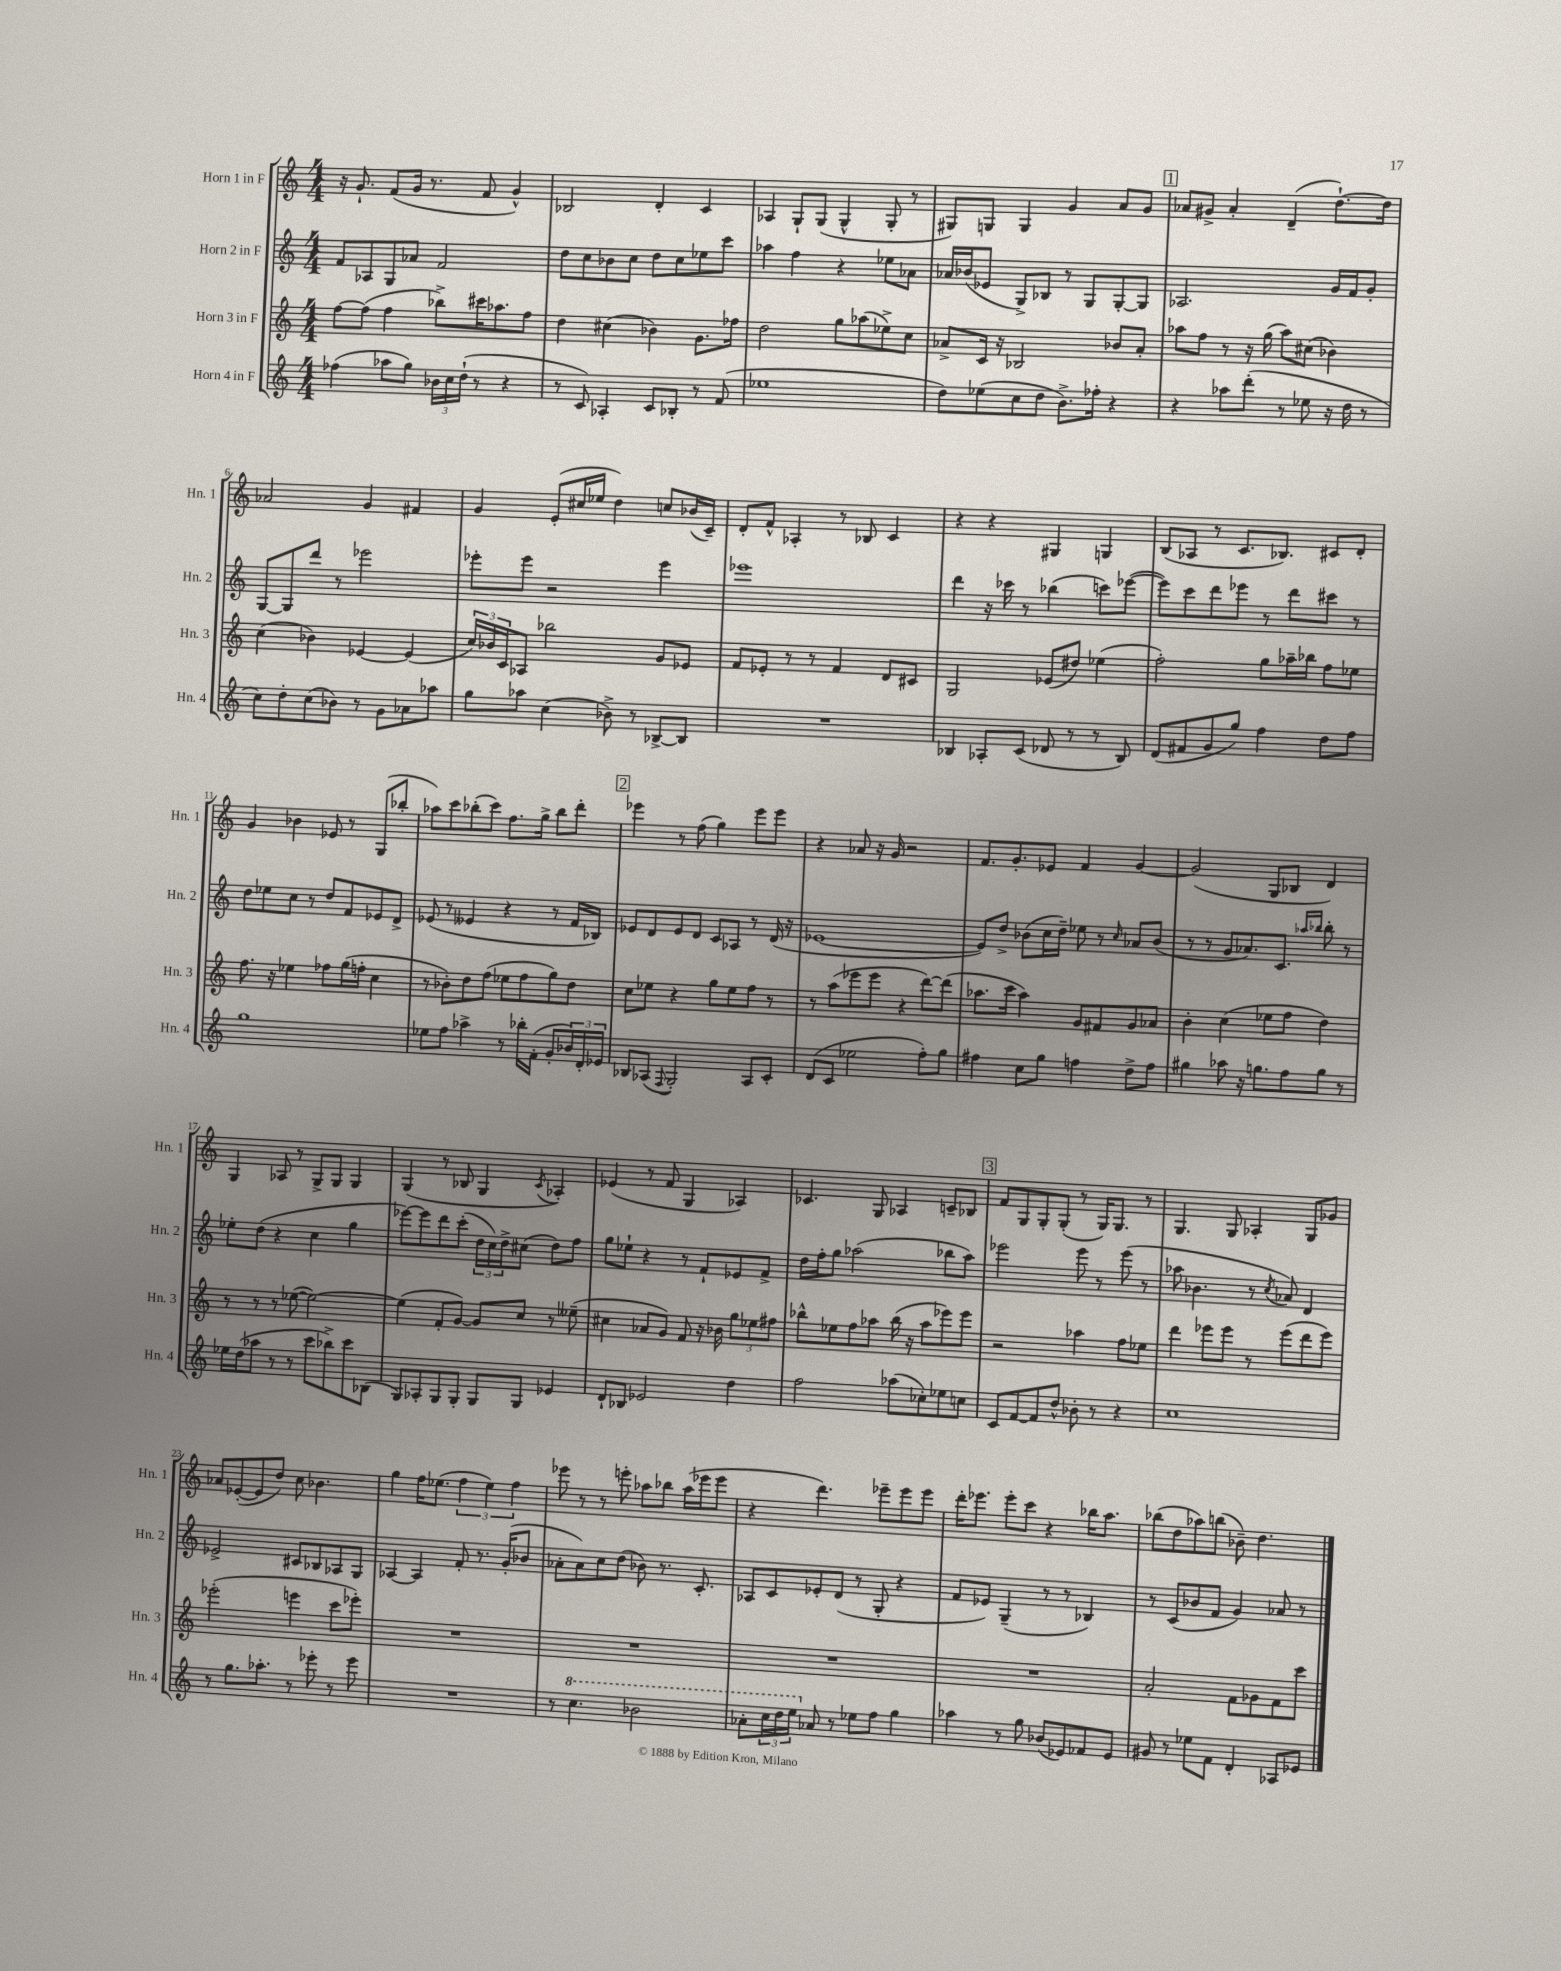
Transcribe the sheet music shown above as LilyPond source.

<<
\new StaffGroup <<
\new Staff = "s0" \with { instrumentName = "Horn 1 in F" shortInstrumentName = "Hn. 1" } {
    \clef treble \key c \major \numericTimeSignature \time 4/4
    r16 g'8.-! f'8( g'16 r8. f'8 g'4-^) |
    bes2 d'4-. c'4 |
    aes4 g8-! g8( g4-^ g8-. r8 |
    gis8) g8 g4 g'4 a'8 g'8 |
    \mark \markup { \box "1" } aes'8 gis'8-> aes'4-. d'4--( d''8.~-!) d''16 |
    aes'2 g'4 fis'4 |
    g'4 e'8-.( cis''16 ees''16 d''4) c''8 bes'16( c'16--) |
    d'8-. f'8-^ aes4-. r8 bes8 c'4 |
    r4 r4 gis4 g4 |
    b8( aes8 r8 c'8. bes8.) cis'8 d'8-. |
    g'4 bes'4 ees'8 r8 g8( bes''8-. |
    aes''8) c'''8 bes''8-.( c'''8) f''8. g''16-> bes''8 d'''8-. |
    \mark \markup { \box "2" } ees'''4 r8 f''8( g''4) ees'''8 ees'''8 |
    r4 aes'8 r16 g'16 r2 |
    f'8. g'8.-. ees'8 f'4 g'4~ |
    g'2( g8 bes8 d'4) |
    g4 aes8 r8 g8-> g8 g4 |
    g4( r8 bes8 g4 \acciaccatura { c'8 } aes4-.) |
    ees'4( r8 f'8 g4 aes4) |
    ces'4. g8 aes4 c'8-- bes8 |
    \mark \markup { \box "3" } f'8 g8 g8-. g8-.( r8 g16) g8. r8 |
    g4. g8 aes4-. g8 ges'8 |
    aes'8 ees'8~-.( ees'8 d''8) c''8 bes'4. |
    g''4 f''16 ees''8.( \tuplet 3/2 { f''4 ees''4) f''4 } |
    ees'''8 r8 r8 e'''8-. aes''8 bes''8 aes''16( ees'''16 ees'''8 |
    r4 d'''4.) ees'''8-- ees'''8 ees'''8 |
    d'''16-. ees'''8. ees'''8-. c'''8 r4 bes''16 a''8. |
    bes''8( d''8 aes''8) b''8( bes'8--) d''4. \bar "|." |
}
\new Staff = "s1" \with { instrumentName = "Horn 2 in F" shortInstrumentName = "Hn. 2" } {
    \clef treble \key c \major \numericTimeSignature \time 4/4
    f'8 aes8 g8 aes'8 f'2 |
    d''8 c''8 bes'8 c''8 d''8 c''8 ees''8 c'''8 |
    aes''4 f''4 r4 ees''8 aes'8 |
    aes'16 bes'16( ees'8 g8->) bes8 r8 g8 g8~-. g8 |
    \mark \markup { \box "1" } aes2. g'16 f'16 g'8-. |
    g8~ g8 d'''8 r8 ees'''2 |
    ees'''8-. ees'''8 r2 ees'''4 |
    ees'''1 |
    d'''4 r16 ces'''16 r8 bes''4( c'''8) ees'''8~( |
    ees'''8) c'''8 d'''8 ees'''8 r8 d'''8 cis'''8 r8 |
    d''8 ees''8 c''8 r8 d''8 f'8 ees'8 d'8-> |
    ees'8( r8 eeses'4 r4 r8 f'16 bes16) |
    \mark \markup { \box "2" } ees'8 d'8 ees'8 d'8 c'8 aes8 r8 d'16( r16 |
    ees'1~ |
    ees'8) d''8-> bes'8( c''16 d''16--) ees''8 r8 \grace { c''16 } aes'8 bes'8( |
    r8 r8 g'8 aes'8.) c'8. \grace { aes''16 bes''16 } bes''8-. r8 |
    ees''8-. d''8( r4 c''4 g''4 |
    ees'''8~) ees'''8 d'''8 c'''8-.( \tuplet 3/2 { d''16 c''16) d''16-> } cis''8( d''8) f''8 |
    g''8 ees''8-! r4 r8 f'8-! ees'8 f'8-> |
    d''16 f''16-. g''8 aes''2( bes''8 aes''8) |
    \mark \markup { \box "3" } ees'''2 ees'''8 r8 ees'''8( r8 |
    aes''8 bes'4. r8 \acciaccatura { c''8 } aes'8) d'4 |
    ees'2-> cis'8 bes8 aes8 g8 |
    aes4~ aes4 f'8-. r8. g'16-.( bes'8 |
    aes'8-. aes'8) c''8 d''8( bes'8) r8. c'8.-. |
    aes8 c'8 ees'8-. d'8( r8 g8-. r4 |
    f'8 ees'8) g4--( r8 r8 bes4) |
    r8 c'8( bes'8 f'8 g'4) aes'8 r8 \bar "|." |
}
\new Staff = "s2" \with { instrumentName = "Horn 3 in F" shortInstrumentName = "Hn. 3" } {
    \clef treble \key c \major \numericTimeSignature \time 4/4
    f''8~ f''8( f''4 bes''8->) cis'''16 aes''8. f''8 |
    d''4 cis''4( bes'4) g'8. fes''16 |
    d''2 g''8 aes''8( ees''8->) c''8 |
    aes'8-> c'16 r16 bes2 bes'8 aes'8-. |
    \mark \markup { \box "1" } aes''8 f''8 r8 r16 g''16( aes''8) cis''8( bes'4) |
    c''4( bes'4) ees'4~ ees'4( |
    \tuplet 3/2 { c''16) bes'16 c'16 } aes8 bes''2 g'8 ees'8 |
    f'8 ees'8-. r8 r8 f'4 d'8 cis'8 |
    g2 ees'8( dis''8) ees''4( |
    f''2-.) g''8 aes''16-- bes''16 f''8 ees''8 |
    f''8. r16 ees''4 fes''8 g''16( f''16-. c''4 |
    r8 bes'8-.) d''8 f''8( ees''8 f''8 g''8) d''8 |
    \mark \markup { \box "2" } c''8 ees''8 r4 g''8 ees''8 f''8 r8 |
    r8 a''8( ees'''8 ees'''8 r4 d'''8~) d'''8( |
    aes''8. c'''16 aes''4) g'8 fis'8 g'8 aes'8 |
    b'4-. c''4( ees''8 f''8 d''4) |
    r8 r8 r8 ees''8~( ees''2~) |
    ees''4( f'8-. g'8~) g'8 c''8 r8 eeses''8--( |
    cis''4 aes'8 g'8) f'8 r16 bes'16 \tuplet 3/2 { g''8 ees''8 fis''8 } |
    bes''8-^ ees''8 f''8 aes''8 bes''16( r16 aes''8 ees'''8) ees'''8 |
    \mark \markup { \box "3" } r2 aes''4 f''8 ees''8 |
    d'''4 ees'''8 ees'''8 r8 ees'''8( d'''8 ees'''8) |
    ees'''2-.( e'''4 c'''8 ees'''8-.) |
    R1 |
    R1 |
    R1 |
    R1 |
    a'2-. f'8 ges'8 f'8 c'''8 \bar "|." |
}
\new Staff = "s3" \with { instrumentName = "Horn 4 in F" shortInstrumentName = "Hn. 4" } {
    \clef treble \key c \major \numericTimeSignature \time 4/4
    fes''4( aes''8 g''8) \tuplet 3/2 { bes'16 c''16 d''16-!( } r8 r4 |
    r8 c'8) aes4-. c'8 bes8-. r8 f'8( |
    ees''1 |
    d''8) ees''8( c''8 d''8 b'8.->) fes''16-. r4 |
    \mark \markup { \box "1" } r4 aes''8 d'''8-.( r8 ees''8 r16 d''16 r8 |
    c''8) d''8-. c''8( bes'8) r8 g'8 aes'8 aes''8 |
    g''8 aes''8 c''4( bes'8->) r8 bes8~-> bes8 |
    R1 |
    bes4 aes8-. c'8( des'8 r8 r8 bes8) |
    d'8( fis'8 g'8 g''8) f''4 d''8 f''8 |
    g''1 |
    ees''8 f''8 aes''4-> r8 bes''16-. f'16-.( g'8-. \tuplet 3/2 { bes'16) d'16-. ees'16 } |
    \mark \markup { \box "2" } bes8 aes8( \appoggiatura { f8 } g2-.) aes8 c'8-. |
    d'8( c'8 ees''2 f''8-.) g''8 |
    fis''4 c''8 g''8 f''4 d''8-> f''8 |
    gis''4 aes''8 r16 g''8. f''8 g''8 r8 |
    ees''16 d''16( aes''8 r8 r8 c'''8 bes''8->) c'''8 bes8( |
    g8) aes8-. g8 g8-. g8 g8 ees'4 |
    d'8-! bes8 ees'2 d''4 |
    f''2 aes''8( ces''8-.) ees''8 c''8 |
    \mark \markup { \box "3" } c'8 f'8~ f'8 d''8-^ bes'8-. r8 r4 |
    c''1 |
    r8 g''8. aes''8.-. r8 ees'''8-. r8 ees'''8 |
    R1 |
    r8 \ottava #1 c'''4. bes''2 |
    aes''8-. \tuplet 3/2 { c'''16 d'''16 e'''16 \ottava #0 } aes'8 r8 ees''8 f''8 g''4 |
    aes''4 r8 g''8 bes'8( ees'8) fes'8 ees'8 |
    gis'8 r8 ees''8 f'8 d'4-. aes8 ees'8 \bar "|." |
}
>>
>>
